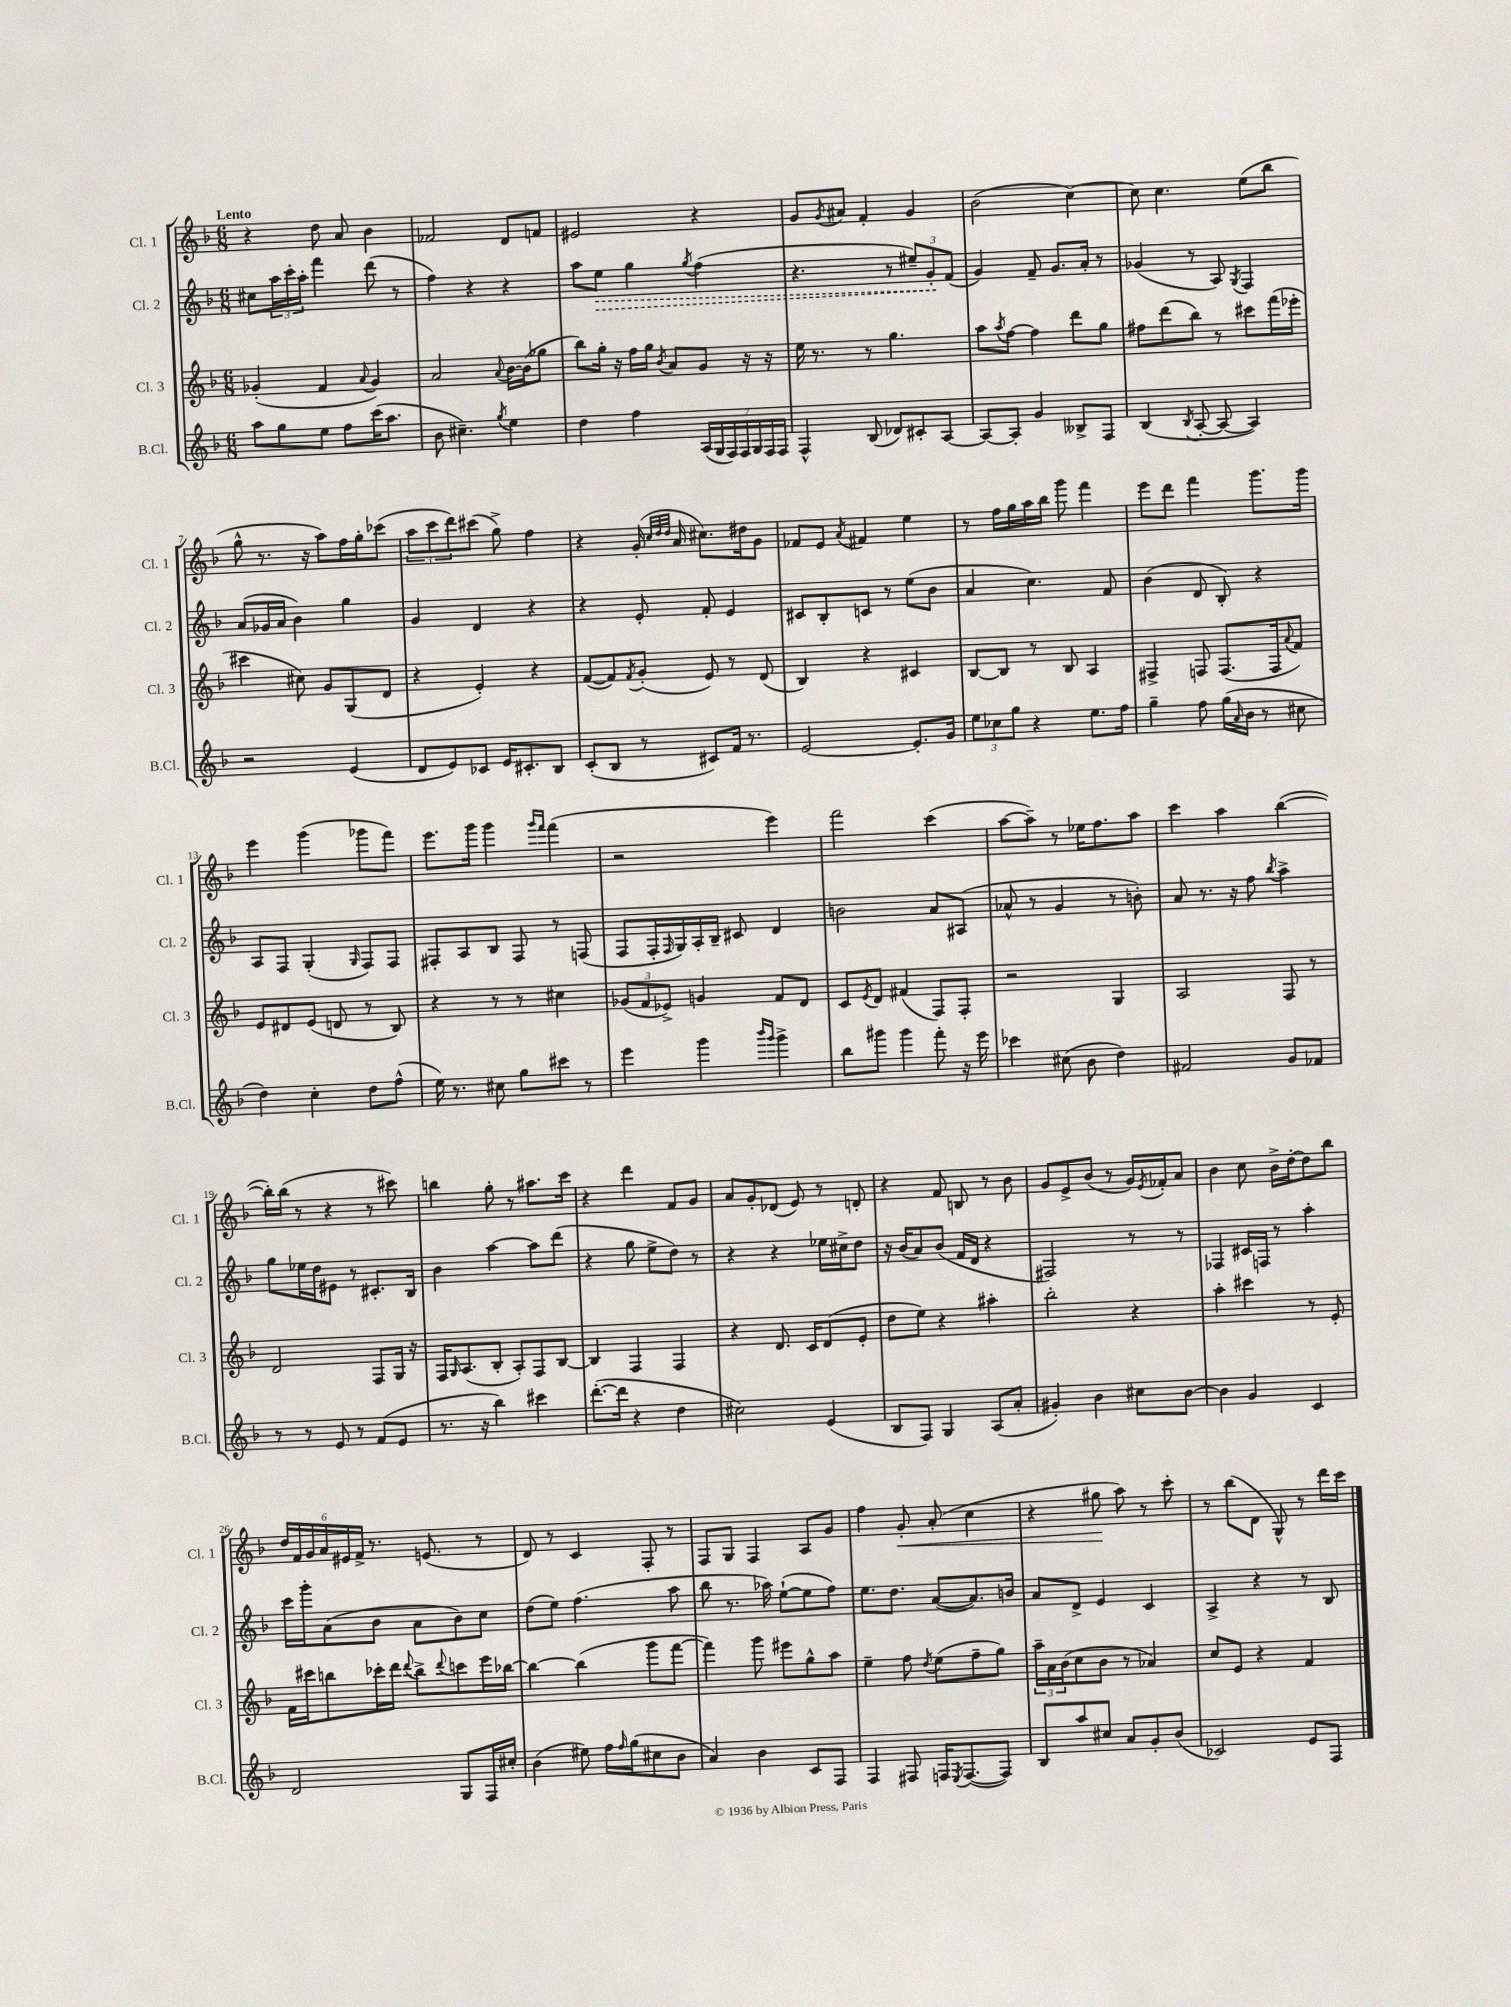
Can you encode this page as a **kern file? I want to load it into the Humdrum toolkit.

**kern	**kern	**kern	**kern
*staff4	*staff3	*staff2	*staff1
*clefG2	*clefG2	*clefG2	*clefG2
*k[b-]	*k[b-]	*k[b-]	*k[b-]
*M6/8	*M6/8	*M6/8	*M6/8
8aa	(4g-'	8cc#	4r
8gg	.	24aa	.
.	.	24ccc'	.
.	.	24aa'	.
8ee	4f	4fff	8dd
8ff	.	.	8a
.	8qqa	.	.
(16ccc	4g-)	(8ddd	4b-
8.aa	.	.	.
.	.	8r	.
=	=	=	=
8b-	2a	4ff)	2f-
4.cc#~)	.	.	.
.	.	4r	.
8qgg	8qqa	.	.
4ee	[16b-	4r	8d
.	(16b-]	.	.
.	8gg-	.	8f
=	=	=	=
4dd	8bb-)	8aa	2e#
.	16gg'	8ee	.
.	16r	.	.
4ff	16ff	4gg	.
.	16gg	.	.
.	8qb-	.	.
.	8a	.	.
.	.	8qgg	.
(28A	8g	(4ff	4r
28G	.	.	.
28F)	.	.	.
28F	.	.	.
.	16r	.	.
28G	.	.	.
28F	.	.	.
.	16r	.	.
28F	.	.	.
=	=	=	=
4F^^	16ee	4.r	8g
.	8.r	.	.
.	.	.	8qg
.	.	.	8a#
(8B-	8r	.	4f'
8d-)	4.gg	8r	.
8c#'	.	12ee#~)	4g
.	.	12g'	.
[8A	.	.	.
.	.	(12f	.
=	=	=	=
8A_	8aa	4g)	(2b-
.	8qaa	.	.
8A']	[8ff	.	.
4g	4ff]	8f~	.
.	.	8.g	.
8B--^	8ddd	.	[4cc)
.	.	16a'	.
8F	8gg	8r	.
=	=	=	=
(4B-	8ff#	(4g-	8cc]
.	(8ddd	.	4.cc
8qB-	.	.	.
[8A'	8bb-)	8r	.
8A_	8r	8A)	.
.	.	8qG	.
4A])	8ccc#	4F	(8ee
.	(16fff	.	8bb-
.	16eee-'	.	.
=	=	=	=
2r	4ccc#	(8a	8gg^^
.	.	16g-	8.r
.	.	16a	.
.	8cc#)	4b-)	.
.	.	.	16r
.	8g	.	8aa)
(4e	(8G	4gg	16ff
.	.	.	16gg'
.	8d	.	(8ccc-
=	=	=	=
8d	4r	4g	12aa
.	.	.	12ccc
8e)	.	.	.
.	.	.	12ddd)
8c-	4e')	4d	(8ccc#
16e	.	.	8gg^)
8.c#'	.	.	.
.	4r	4r	4ff
8B-	.	.	.
=	=	=	=
(8c'	([8f	4r	4r
8B-	8f])	.	.
.	8qf	.	.
8r	(8g'	8e'	(16g'
.	.	.	32qqcc
.	.	.	32qqdd
.	.	.	32qqdd
.	.	.	16a
8c#)	8e)	8f'	8.cc#)
16f	8r	4e	.
8.r	.	.	16dd#
.	(8d	.	8g
=	=	=	=
[2e	4B-)	8c#	8f-
.	.	8B-'	8e
.	.	.	8qa
.	4r	8c	4f#
.	.	8r	.
8.e']	4c#	(8ee	4ee
.	.	8b-	.
16g	.	.	.
=	=	=	=
12ee	[8B-	4a	8r
12cc-	.	.	.
.	8B-]	.	16ff
12gg	.	.	.
.	.	.	16gg
4r	8r	4.cc)	16aa
.	.	.	16bb-
.	8B-	.	8ggg
8.ee	4A	.	4fff
.	.	8f	.
16ff	.	.	.
=	=	=	=
4gg~	4F#^	(4b-	8eee
.	.	.	8ddd
8ff	8F	8d	4fff
(16gg	(8.F	8B-')	.
16qqa	.	.	.
16b-	.	.	.
8r	.	4r	8.ggg
.	16F	.	.
.	8qqa	.	.
8cc#	8f)	.	.
.	.	.	16ggg
=	=	=	=
4dd)	8e	8A	4eee
.	8d#	8F	.
4cc'	(8e	(4G'	(4ggg
.	8d	.	.
.	.	16qqG	.
8dd	8r	8F)	8ggg-
(8ff^^	8B-)	8F	8fff)
=	=	=	=
16ee)	4r	8F#'	8.eee
8.r	.	.	.
.	.	8A	.
.	.	.	16ggg
8cc#	8r	8B-	4ggg
8gg	8r	8F#	.
.	.	.	16qqggg
.	.	.	16qqfff
8ccc#	4cc#	8r	(4fff
8r	.	(8F	.
=	=	=	=
4eee	(12g-	8F	2r
.	12f	.	.
.	.	16F'	.
.	12e-^)	.	.
.	.	16qqF	.
.	.	16G)	.
4ggg	4g	16A'	.
.	.	16B-~	.
.	.	8c#	.
16qqbbb-	.	.	.
16qqggg	.	.	.
4ggg^	8f	4d	4eee)
.	8d	.	.
=	=	=	=
8bb-	8c	2b	2fff
.	8qe	.	.
8ggg#	8d	.	.
4ggg#	(4f#	.	.
8fff'	8F)	8a	(4ccc
16r	8F'	(8A#	.
16eee	.	.	.
=	=	=	=
4ccc-	2r	8a-^^	[8aa
.	.	8r	8aa~])
(8cc#	.	4g	8r
8b-	.	.	16ee-
.	.	.	8.ff
4dd)	4G	8r	.
.	.	8b')	8aa
=	=	=	=
2f#	2A	8a	4ccc
.	.	8.r	.
.	.	.	4aa
.	.	16r	.
.	.	8ff	.
.	.	8qbb-	.
8g	8F	4aa^	([4bb-
8f-	8r	.	.
=	=	=	=
8r	2d	8gg	16bb-'])
.	.	.	(16bb-
8r	.	16ee-	8r
.	.	16dd	.
8e	.	8e#	4r
8r	.	8r	.
(8f	8F	8.c#'	8r
8e	16G	.	8ccc#)
.	16r	16B-	.
=	=	=	=
8.r	16F	4b-	4bb
.	16qqG	.	.
.	(8.A	.	.
16r	.	.	.
4bb-)	8B-'	[4aa	8gg'
.	8A')	.	8r
4ccc#	8F	8aa]	8.aa#
.	[8B-	(8ddd	.
.	.	.	16ccc
=	=	=	=
([8.ddd'	4B-]	4r	4r
16ddd]	.	.	.
4r	4F	8gg	4ddd
.	.	8ee^	.
4dd	4F	8dd)	8f
.	.	8r	8g
=	=	=	=
2cc#)	4r	4r	8a
.	.	.	8g'
.	8.d	4r	(8d-
.	.	.	8e)
.	16c	.	.
(4e	(8d	16ee-	8r
.	.	16cc#^	.
.	8e'	8dd	8d'
=	=	=	=
8B-	8dd	16r	4r
.	.	(16b-	.
8F)	8ee)	8a)	.
4G	4r	(8b-	8f
.	.	16f	8B
.	.	16d	.
(8A	4aa#'	4r	8r
8a'	.	.	8b-
=	=	=	=
4g#')	2bb-'	2F#)	8g
.	.	.	8e^
4b-	.	.	(8b-
.	.	.	8r
8cc#	4r	8r	16g)
.	.	.	8qe
.	.	.	16f-'
[8b-	.	8r	8a
=	=	=	=
4b-]	4aa'	4F-	4b-
4g	4ccc#	16c#	8cc
.	.	16F	.
.	.	8r	16b-^
.	.	.	[16dd'
4c	8r	4aa'	8dd]
.	8e'	.	8bb-
=	=	=	=
2d	16f	16ccc	24dd
.	.	.	24f
.	16ccc#	16ggg'	.
.	.	.	24g
.	8bb	(8a	24a
.	.	.	24e#
.	.	.	24f^
.	16ccc-'	8b-	8.r
.	16ddd	.	.
.	8qqddd	.	.
.	8bb^	8a	.
.	.	.	(8.e
.	8qqddd	.	.
8G	8ccc	8b-)	.
16F	16eee	8cc	8r
16cc#'	[16bb-	.	.
=	=	=	=
(4b-	4bb-_	(8dd	8d)
.	.	8ee)	8r
8ee#)	(4bb-]	(4.ff	4c
16ff	.	.	.
16qqff	.	.	.
(16gg	.	.	.
8cc#	8ggg	.	8F'
8b-	[8fff	8aa	8r
=	=	=	=
4a)	4fff])	8bb-	8F
.	.	8.r	8G
4b-	8ggg	.	4F
.	.	16aa-)	.
.	8eee#	([8ee`	.
8c	8gg^^	8ee]	8A
8F	8aa	8ff)	8g
=	=	=	=
4F	4ee~	8.ee	4ff
.	.	8.dd	.
8F#	8ff	.	8g'
.	8qdd	.	.
16F	(8ee	([8a	(8a'
8qE	.	.	.
([8.F	.	.	.
.	8ff~	8.a])	4cc
8F])	8gg)	.	.
.	.	16b	.
=	=	=	=
8B-	24aa~	8a	4r
.	24a	.	.
.	(24b-	.	.
8aa	8cc	8d^	.
8cc#	8b-	4e	8gg#
8a	8r	.	8aa)
8g'	4a-)	4c	8r
(8b-	.	.	8ccc'
=	=	=	=
2c-)	8cc	4A^	8r
.	8e	.	(8bb-
.	4r	4r	8d
.	.	.	8G^^)
8e	4f	8r	8r
8F	.	8B-	16ddd
.	.	.	16ccc
==	==	==	==
*-	*-	*-	*-
